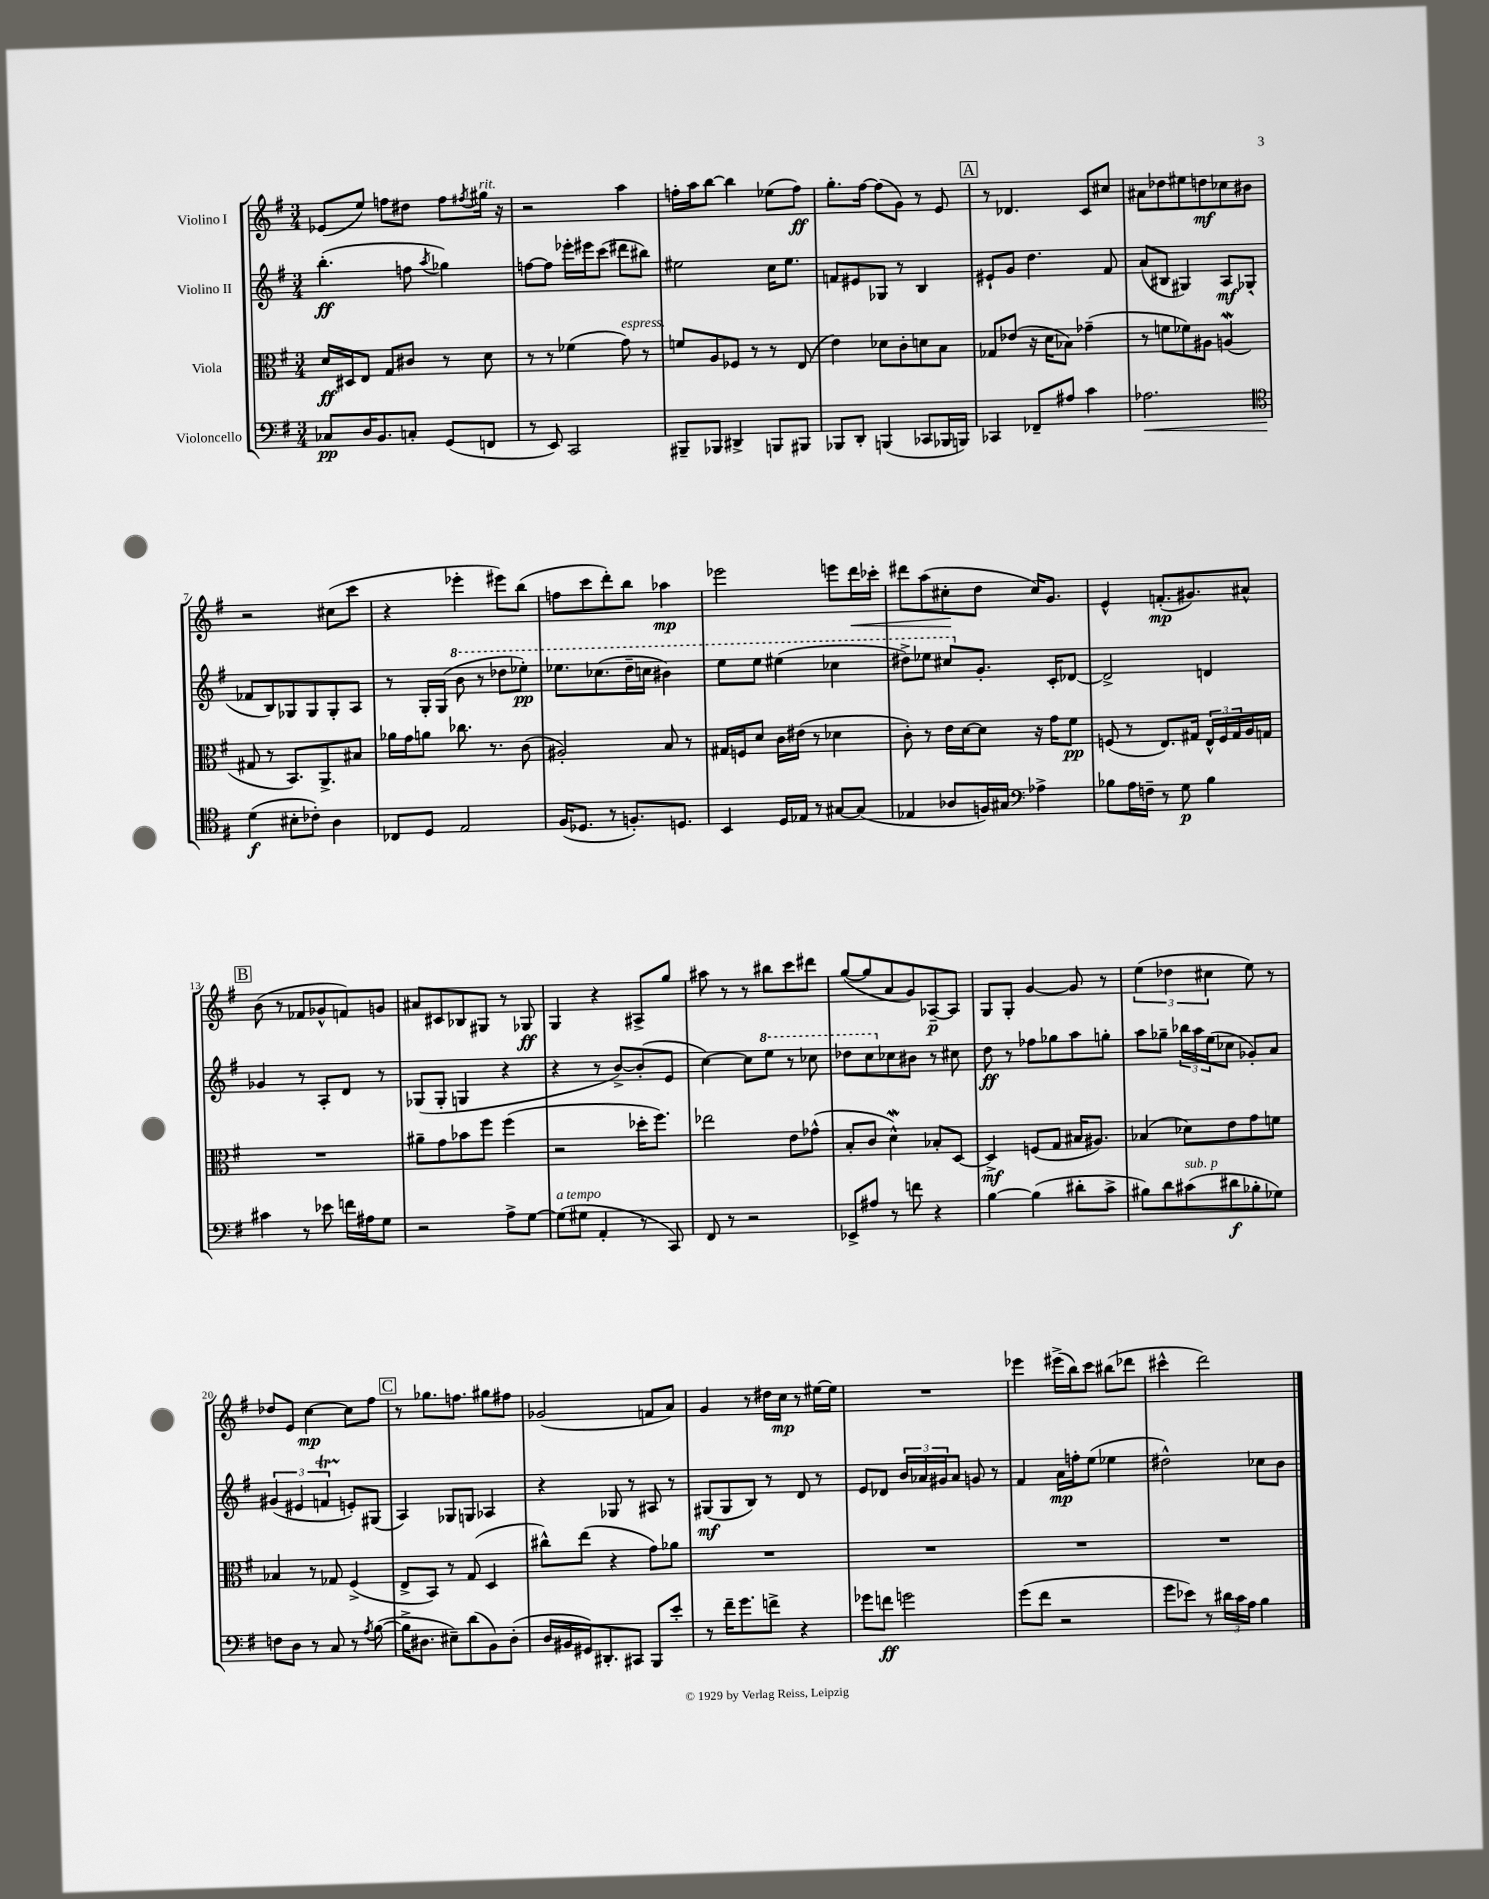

**kern	**kern	**kern	**kern
*staff4	*staff3	*staff2	*staff1
*clefF4	*clefC3	*clefG2	*clefG2
*k[f#]	*k[f#]	*k[f#]	*k[f#]
*M3/4	*M3/4	*M3/4	*M3/4
8C-	16d	(4.bb'	(8e-
.	16D#	.	.
16D	8E	.	8ee)
8.BB	.	.	.
.	8G	.	8ff
8C'	8c#	8ff	8dd#
.	.	8qaa	.
(8GG	8r	4gg-)	8ff
.	.	.	8qff#
8FF	8d	.	16gg#
.	.	.	16r
=	=	=	=
8r	8r	[8ff	2r
8EE)	8r	8ff]	.
2CC	(4f-	16eee-'	.
.	.	16eee#	.
.	.	(8ccc	.
.	8g)	8ddd#	4aa
.	8r	8bb#)	.
=	=	=	=
8BBB#~	8f	2ee#	16ff'
.	.	.	16aa
8BBB-	8A	.	[8bb
4DD#^	8F-	.	4bb]
.	8r	.	.
8BBB	8r	16cc	(8ee-
.	.	8.ee#	.
8BBB#	(8E	.	8ff)
=	=	=	=
8BBB-	4e)	8f	8.gg'
8DD'	.	8e#	.
.	.	.	[16ff#
(4BBB	8d-	8G-	(8ff#]
.	8c'	8r	8g)
8CC-	8d	4B	8r
16BBB-	8B	.	8e
16BBB)	.	.	.
=	=	=	=
4CC-	8G-	8e#`	8r
.	(8e-	8g	4.d-
8FF-~	16r	4.dd	.
.	16d	.	.
8A#	8B-)	.	.
4c	(4g-~	.	8c
.	.	8f#	8cc#
=	=	=	=
2.A-	8r	(8a	8a#
.	8f	8B#	8dd-
.	8f-)	4G#)	8ee#
.	8A#	.	8dd
.	(4A	8A	8cc-
.	.	(8G-'	8b#
=	=	=	=
*clefC4	*	*	*
(4d	8G#	8f-	2r
.	8r	8B)	.
8B#'	8.BB)	8G-	.
8c-')	.	8G-	.
.	8.AA^	.	.
4A	.	8G-'	(8cc#
.	8B#	8A	8ccc
=	=	=	=
8C-	16a-	8r	4r
.	16g	.	.
8D	8a	16G'	.
.	.	(16G	.
2E	8.cc-	8bb	4eee-'
.	.	8r	.
.	8.r	.	.
.	.	8ddd-	8eee#)
.	(8c	8eee-')	(8bb
=	=	=	=
(16F#	2A#')	8.eee-	8ff
8.D-	.	.	.
.	.	.	8ccc
.	.	(8.ccc-	.
8r	.	.	8ddd')
8.F')	.	16ddd~	8bb
.	.	16ccc	.
.	8B	4bb#)	4aa-
8.D	.	.	.
.	8r	.	.
=	=	=	=
4BB	16G#	8eee	2eee-
.	16F	.	.
.	8d	8eee	.
16D	16c	(4eee#	.
16E-	(16e#	.	.
8r	8r	.	.
[8G#	4d-	4ccc-	8eee
(8G#]	.	.	16ddd
.	.	.	16ccc-'
=	=	=	=
4E-	8c')	8ddd#^)	8ddd#
.	8r	8eee-	(8aa
8A-	16e	8ccc#	8cc#'
.	[16d	.	.
16F)	8d]	8.g'	8dd
16G#	.	.	.
*clefF4	*	*	*
4A-^	16r	.	16cc#)
.	16g	16c'	8.g
.	8f#	[8d-	.
=	=	=	=
8B-	(8F	2d-^]	4e^^
16A	8r	.	.
16F~	.	.	.
8r	8.E)	.	(8.f'
8G	.	.	.
.	16G#	.	8.g#)
4B-	24E^^	4d	.
.	24F	.	.
.	24G#	.	.
.	16A	.	8a#^^
.	16G	.	.
=	=	=	=
4c#	2.r	4g-	(8b
.	.	.	8r
8r	.	8r	8f-
8e-	.	8A'	8g-^^
16f	.	8d	8f)
16A#	.	.	.
8G	.	8r	8g
=	=	=	=
2r	8a#~	(8G-	8a#
.	8g	8G-'	8c#
.	8b-	4G	8B-
.	8ff#	.	8G#
8A^	(4ff#	4r	8r
[8G	.	.	8G-
=	=	=	=
(8G]	2r	4r	4G
8G#	.	.	.
4AA'	.	8r	4r
.	.	[8b^)	.
8r	16dd-'	(8b']	8A#^
.	8.ff#)	.	.
8CC)	.	8e	8gg
=	=	=	=
8FF#	2ee-	[4cc)	8aa#
8r	.	.	8r
2r	.	8cc]	8r
.	.	8eee	8bb#
.	8e	8r	8ccc
.	(8g-^^	8ccc-	8ddd#
=	=	=	=
8EE-^	8B'	8ddd-	([8gg
8A#	8c	8ccc	8gg]
8r	4d^^)	8cc-	8a
8f	.	8b#	8g)
4r	8B-'	8r	[8A-~
.	[8D	8cc#	8A-]
=	=	=	=
[4B	4D^]	8dd	8G
.	.	8r	8G'
(4B]	(8F	8ff-	[4g
.	8G	8gg-	.
8d#'	16B#	8aa	8g]
.	8.A#)	.	.
8c^	.	8gg'	8r
=	=	=	=
8B#)	(4B-	8aa	(6ee
8d	.	8gg-~	.
.	.	.	6dd-
(8c#	8d-)	24bb-	.
.	.	24aa	.
.	.	(24ee	6cc#
8d#	8e	8cc-	.
8B-'	8g	8g-')	8ee)
8G-)	8f	8a	8r
=	=	=	=
8F	4B-	(6g#	8dd-
8D	.	.	8e
.	.	6e#	.
8r	8r	.	[4cc
.	.	6f	.
8C	8G-	.	.
8r	(4F#^	8e')	8cc]
8qA	.	.	.
([8B	.	(8G#	8ff#
=	=	=	=
16B^]	8E^	4A)	8r
8.D#	.	.	.
.	8BB)	.	8.gg-
8E#~)	8r	8G-	.
.	.	.	8.ff
(8d	(8G	8G	.
8BB)	4D	4A-	8gg#
(8D#'	.	.	8ff#
=	=	=	=
16D	8cc#^^)	4r	(2g-
16BB#	.	.	.
16GG#)	(8ee	.	.
8.DD#'	.	.	.
.	4r	8G-	.
8CC#	.	8r	.
8BBB	8g)	8A#	8f
8e'	8a-	8r	8a)
=	=	=	=
8r	2.r	(8G#	4g
16f#~	.	8G#	.
8.g	.	.	.
.	.	8B)	8r
8f^	.	8r	16dd#
.	.	.	16cc
4r	.	8d	8r
.	.	8r	[16ee#
.	.	.	16ee#]
=	=	=	=
8g-	2.r	8e	2.r
8f	.	8d-	.
2g	.	24b	.
.	.	24a-	.
.	.	24g#	.
.	.	8a-	.
.	.	8g	.
.	.	8r	.
=	=	=	=
(8g	2.r	4f#	4eee-
8f#	.	.	.
2r	.	16a	(16eee#^
.	.	16ff'	16bb)
.	.	(8ee	8ccc
.	.	4ee-	(8bb#
.	.	.	8ddd-
=	=	=	=
8g	2.r	2dd#^^)	4ccc#^^
8e-)	.	.	.
8r	.	.	2ddd)
24d#	.	.	.
24c	.	.	.
24A	.	.	.
4B	.	8cc-	.
.	.	8b	.
==	==	==	==
*-	*-	*-	*-
